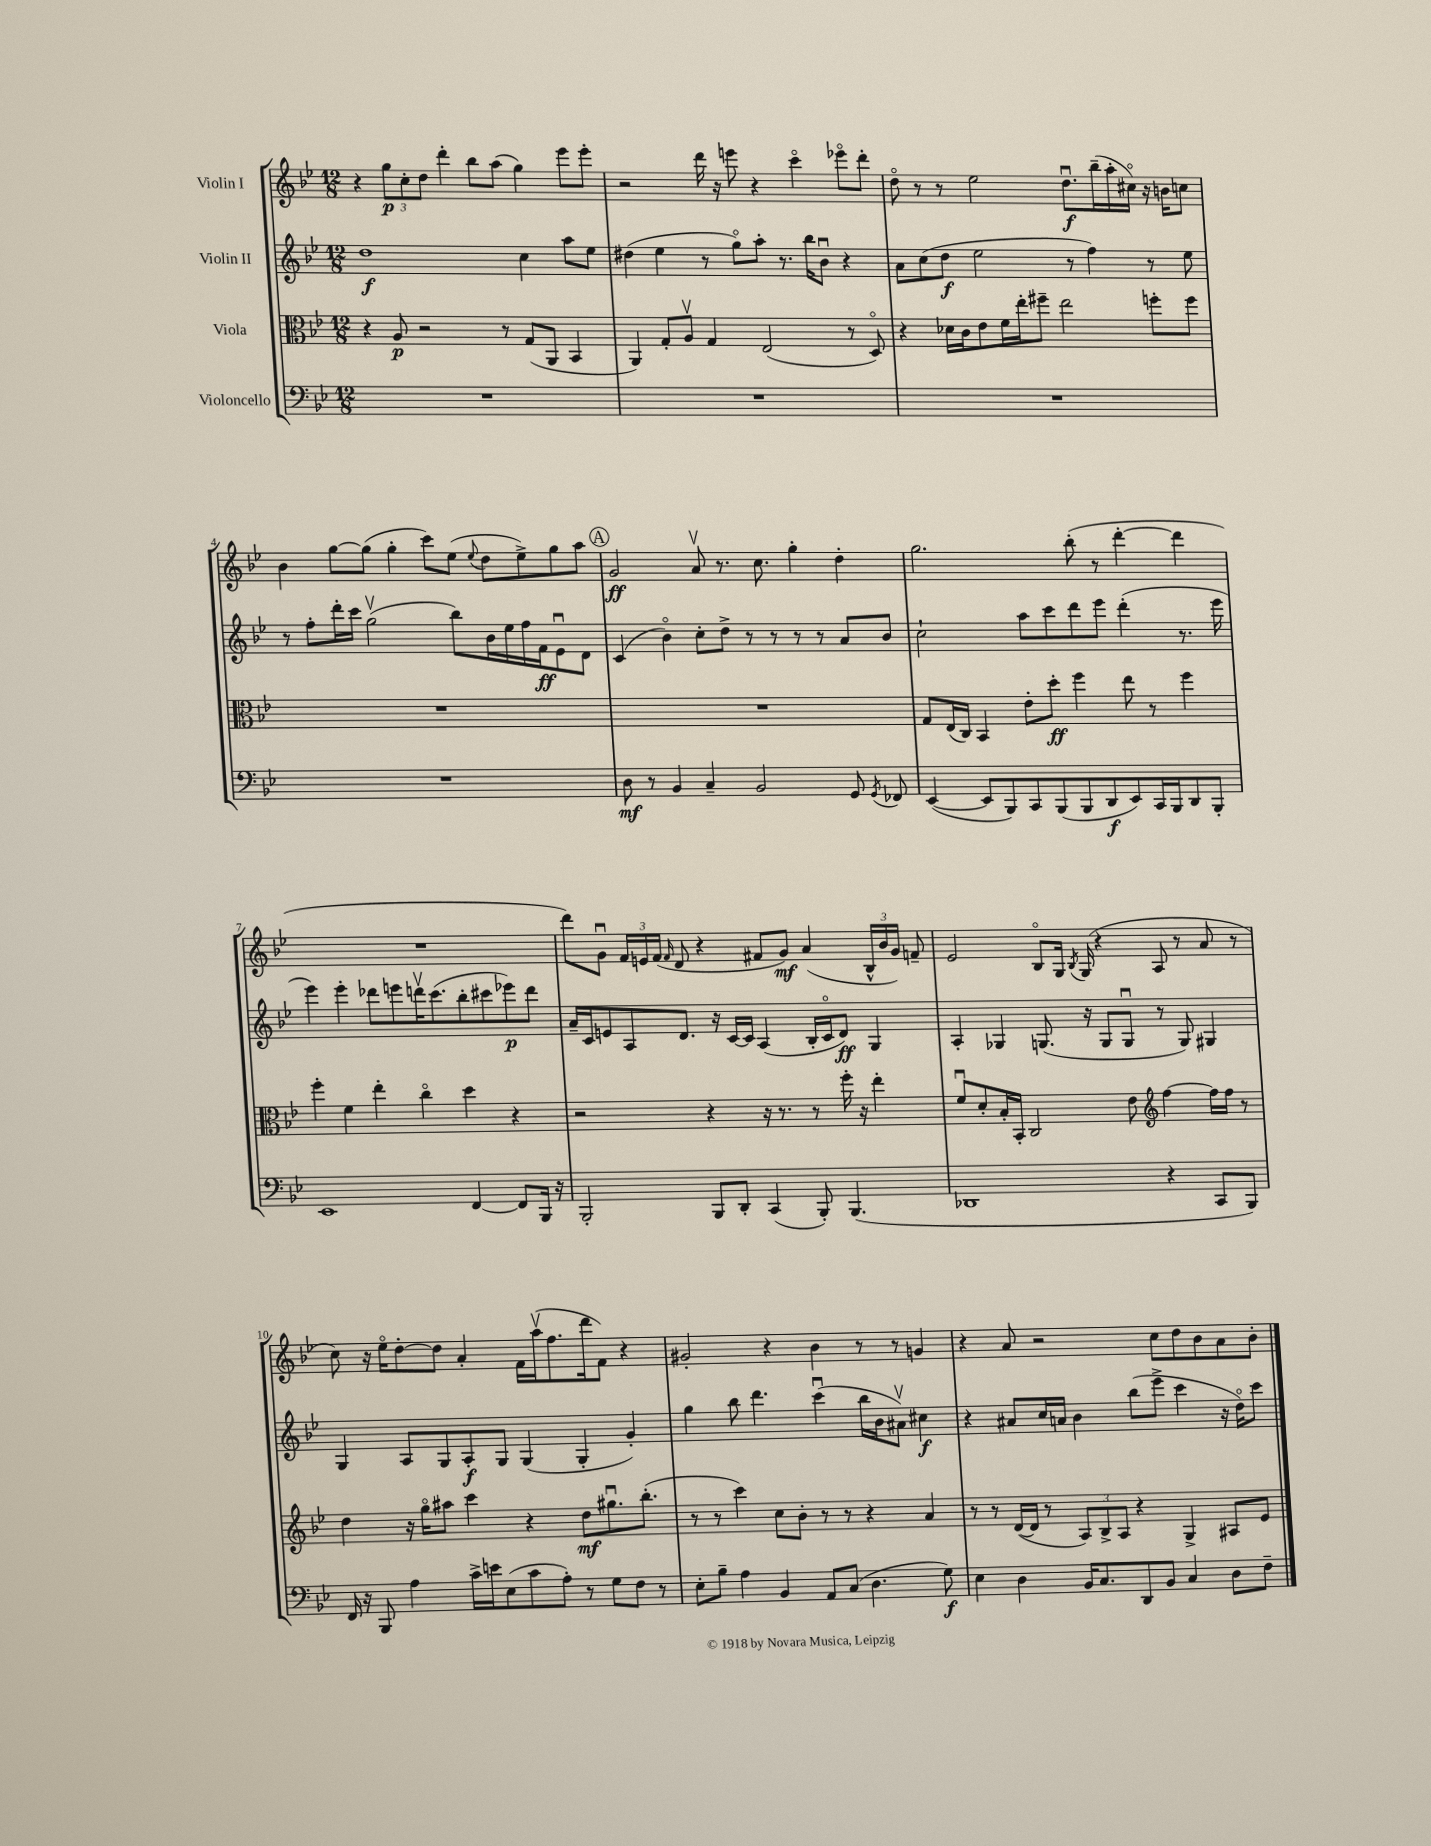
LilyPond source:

<<
\new StaffGroup <<
\new Staff = "s0" \with { instrumentName = "Violin I" } {
    \clef treble \key bes \major \numericTimeSignature \time 12/8
    \autoBeamOff r4 \tuplet 3/2 { g''8[\p c''8-. d''8] } d'''4-. bes''8[ a''8]( g''4) ees'''8[ ees'''8]-. |
    r2 d'''16 r16 e'''8 r4 c'''4\flageolet ees'''8[\flageolet d'''8]-. |
    d''8\flageolet r8 r8 ees''2 d''8.[\downbow\f bes''16--( a''16-. cis''16]\flageolet) r16 b'16[ c''8] |
    bes'4 g''8[~ g''8]( g''4-. c'''8[) ees''8]( \appoggiatura { ees''8 } d''8[ ees''8->) g''8 a''8] |
    \mark \markup { \circle "A" } g'2\ff a'8\upbow r8. c''8. g''4-. d''4-. |
    g''2. bes''8-.( r8 d'''4~-. d'''4 |
    R1. |
    d'''8[) g'8]\downbow \tuplet 3/2 { f'16[ e'16 f'16]( } \grace { f'16 } d'8 r4 fis'8[ g'8]\mf) a'4( \tuplet 3/2 { bes16[-^ bes'16 g'16]) } f'8-- |
    ees'2 bes8[\flageolet g16] \acciaccatura { bes8 } g16( r4 a8 r8 a'8 r8 |
    c''8) r16 ees''16[\flageolet d''8~-. d''8] a'4-. f'16[ a''16\upbow( f''8. d'''16 f'8]) r4 |
    gis'2-. r4 bes'4 r8 r8 g'4 |
    r4 a'8 r2 c''8[ d''8 bes'8 a'8 bes'8]-. \bar "|." |
}
\new Staff = "s1" \with { instrumentName = "Violin II" } {
    \clef treble \key bes \major \numericTimeSignature \time 12/8
    \autoBeamOff d''1\f c''4 a''8[ ees''8] |
    dis''4( ees''4 r8 g''8[\flageolet) a''8]-. r8. bes''16[ bes'8]\downbow r4 |
    a'8[ c''8( d''8]\f ees''2 r8 f''4) r8 ees''8 |
    r8 f''8[-. d'''16-. c'''16] g''2\upbow( bes''8[) bes'16 ees''16 f''16 f'16\ff ees'8\downbow d'8] |
    \mark \markup { \circle "A" } c'4( bes'4\flageolet) c''8[-. d''8]-> r8 r8 r8 r8 a'8[ bes'8] |
    c''2-! a''8[ c'''8 d'''8 ees'''8] d'''4-.( r8. ees'''16 |
    ees'''4) ees'''4-. des'''8[ e'''8 d'''16\upbow c'''8.( bes''8-. cis'''8 ees'''8\p) d'''8] |
    a'16[-- c'16 e'8 a8 d'8.] r16 c'16[~ c'16] a4( bes16[-. c'16\flageolet d'8]\ff) g4 |
    a4-. ges4 g8.( r16 g8[ g8]\downbow r8 g8) gis4 |
    g4 a8[ g8 a8-.\f g8] g4( g4-. g'4-.) |
    g''4 bes''8 d'''4. c'''4\downbow( bes''16[ bes'16 ais'8]\upbow) cis''4\f |
    r4 ais'8[ c''16 a'16] bes'4 bes''8[( ees'''8]-> c'''4 r16 d''16[\flageolet) c'''8] \bar "|." |
}
\new Staff = "s2" \with { instrumentName = "Viola" } {
    \clef alto \key bes \major \numericTimeSignature \time 12/8
    \autoBeamOff r4 a8\p r2 r8 g8[( a,8] bes,4 |
    a,4) g8[-. a8]\upbow g4 ees2( r8 d8\flageolet) |
    r4 des'16[ c'16 ees'8 f'16 ees''16-. fis''8]-- ees''2 f''8[-. f''8] |
    R1. |
    \mark \markup { \circle "A" } R1. |
    g8[ ees16( c16]) bes,4 ees'8[-. d''8]-.\ff f''4 ees''8 r8 f''4 |
    f''4-. f'4 ees''4-. c''4\flageolet d''4 r4 |
    r2 r4 r16 r8. r8 f''16-. r16 ees''4-. |
    f'8[\downbow d'8-. bes16-. bes,16]-. c2 ees'8 \clef treble f''4~ f''16[ f''16] r8 |
    d''4 r16 g''16[\flageolet ais''8] c'''4 r4 d''8[\mf gis''8.\downbow bes''8.]-.( |
    r8 r8 c'''4) c''8[ bes'8]-. r8 r8 r4 a'4 |
    r8 r8 d'16[~( d'16] r8 \tuplet 3/2 { a8[) bes8-> a8] } r4 g4-> ais8[ ees'8] \bar "|." |
}
\new Staff = "s3" \with { instrumentName = "Violoncello" } {
    \clef bass \key bes \major \numericTimeSignature \time 12/8
    \autoBeamOff R1. |
    R1. |
    R1. |
    R1. |
    \mark \markup { \circle "A" } d8\mf r8 bes,4 c4-- bes,2 g,8 \acciaccatura { g,8 } fes,8 |
    ees,4~( ees,8[ bes,,8) c,8 bes,,8( bes,,8 d,8\f ees,8) c,16 bes,,16 d,8 bes,,8]-. |
    ees,1 f,4~ f,8[ bes,,16] r16 |
    bes,,2-. bes,,8[ d,8]-. c,4( bes,,8-.) bes,,4.( |
    des,1 r4 c,8[ bes,,8]) |
    f,16 r16 bes,,8 a4 c'16[-> e'16 ees8( c'8 a8]-.) r8 g8[ f8] r8 |
    ees8[-. bes8]-- a4 bes,4 a,8[ c8]( d4. g8\f) |
    ees4 d4 bes,16[ c8. d,8 bes,8] c4 d8[ f8]-- \bar "|." |
}
>>
>>
